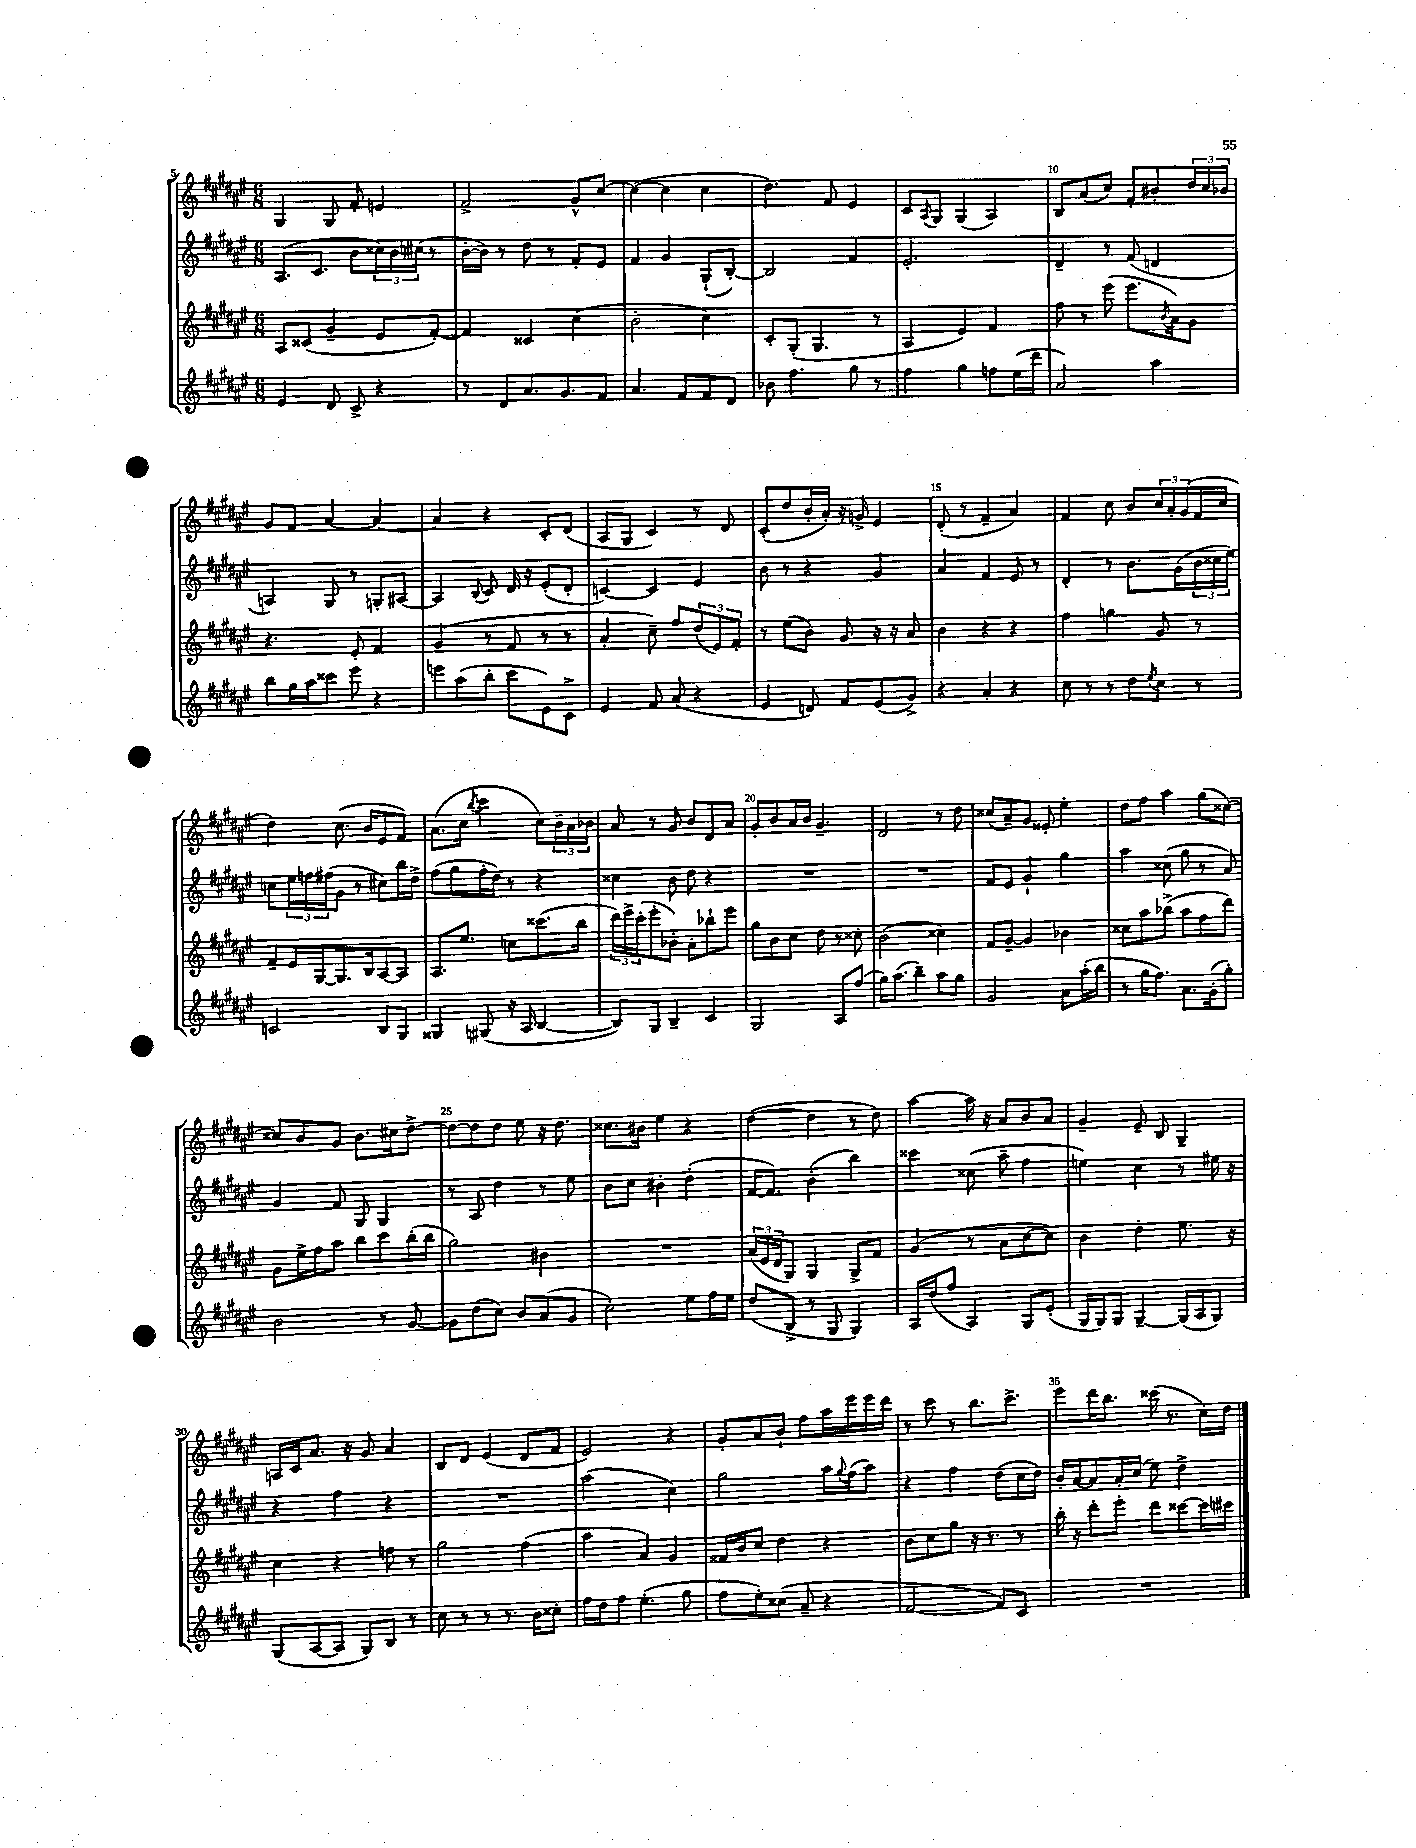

**kern	**kern	**kern	**kern
*part4	*part3	*part2	*part1
*staff4	*staff3	*staff2	*staff1
*clefG2	*clefG2	*clefG2	*clefG2
*k[f#c#g#d#a#e#]	*k[f#c#g#d#a#e#]	*k[f#c#g#d#a#e#]	*k[f#c#g#d#a#e#]
*M6/8	*M6/8	*M6/8	*M6/8
=5	=5	=5	=5
4e#/	8A#/L	(8.A#/L	4G#/
.	(8c##X/J	.	.
.	.	8.c#/J	.
8d#/	4g#~/	.	8G#/
8c#^/	.	8b\L	8f#'/
4r	8e#/L	24cc##X\L)	4en/
.	.	24b\	.
.	.	(24cc#X\JJ	.
.	[8f#'/J)	8r	.
=6	=6	=6	=6
8r	4f#/]	[16b'\LL	2f#^/
.	.	16b\JJ])	.
8d#/L	.	8r	.
8.a#/	4c##X/	8dd#\	.
.	.	8r	.
8.g#/	.	.	.
.	(4cc#\	8f#'/L	8g#^^/L
8f#/J	.	8e#/J	[8cc#/J
=7	=7	=7	=7
4.a#/	2b'\	4f#/	(4cc#\_
.	.	4g#/	4cc#\]
8f#/L	.	.	.
8f#/	4cc#\)	(8G#`/L	4cc#\
8d#/J	.	[8B'/J)	.
=8	=8	=8	=8
8b-X\	8c#'/L	2B/]	4.dd#\)
4.ff#\	(8G#'/J	.	.
.	4.G#/	.	.
.	.	.	8f#/
8gg#\	.	4f#/	4e#/
8r	8r	.	.
=9	=9	=9	=9
4ff#\	4A#/	2.e#'/	8c#/L
.	.	.	8qA#/
.	.	.	8G#/J
4gg#\	4e#/)	.	(4G#/
8ffn\L	4f#/	.	4A#/)
(16ee#\L	.	.	.
16ddd#\JJ	.	.	.
=10	=10	=10	=10
2a#/)	8ff#\	4d#~/	8B/L
.	8r	.	(8a#/
.	(8eee#\	8r	8cc#/J)
.	8.eee#\L	(8f#/	8f#'/L
4aa#\	.	4dn/	8b#X'/
.	8qb/	.	.
.	16a#\k)	.	.
.	8g#\J	.	24dd#/L
.	.	.	24cc#/
.	.	.	24b-X/JJ
!!LO:LB:g=z
=11	=11	=11	=11
8bb\L	4.r	4An/)	8g#/L
16gg#\L	.	.	8f#/J
16aa#\J	.	.	.
8ccc##X\J	.	8G#/	[4a#/
8eee#\	8e#'/	8r	.
4r	4f#/	8Gn'/L	4a#/_
.	.	[8A#X/J	.
=12	=12	=12	=12
8eeen\L	(4g#/	4A#/]	4a#/]
(8aa#\	.	.	.
.	.	8qqB/	.
8bb'\J	8r	8c#/	4r
8ccc#\L	8f#/	16d#/	.
.	.	16r	.
8e#\)	8r	(8e#'/L	8c#'/L
8c#^\J	8r	8d#'/J	(8d#/J
=13	=13	=13	=13
4e#/	4a#'/	[4cn/)	8A#/L
.	.	.	8G#/J
8f#/	8cc#~\)	4c/]	4c#/)
(8a#/	8ff#/L	.	.
4r	(12dd#/	4e#/	8r
.	12e#/)	.	.
.	.	.	8d#/
.	12f#'/J	.	.
=14	=14	=14	=14
4e#/	8r	8b\	(8c#'/L
.	(8ee#\L	8r	8dd#/
8dn/)	8b\J)	4r	16b'/L
.	.	.	16a#'/JJ)
8f#/L	8g#/	.	16r
.	.	.	16gn^/
(8e#/	16r	4g#/	4e#/
.	16r	.	.
8g#^/J)	8a#/	.	.
=15	=15	=15	=15
4r	4b\	4a#/	(8d#'/
.	.	.	8r
4a#'/	4r	4f#/	4f#~/
4r	4r	8e#/	4a#/)
.	.	8r	.
=16	=16	=16	=16
8cc#\	4ff#\	4d#'/	4f#/
8r	.	.	.
8r	4ggn\	8r	8cc#\
8dd#\L	.	8.b\L	8b/L
8qee#/	.	.	.
8cc#\J	8g#/	.	24cc#/L
.	.	.	24a#'/
.	.	(16g#\L	.
.	.	.	(24g#/
8r	8r	24b\	16f#/
.	.	24cc##X\	.
.	.	.	16cc#/JJ
.	.	24ee#\JJ)	.
!!LO:LB:g=z
=17	=17	=17	=17
2cn/	8f#~/L	8ccn\L	4dd#\)
.	16e#/L	24ee#\L	.
.	.	24ffn\	.
.	[16G#/J	.	.
.	.	(24ff#X\J	.
.	8.G#/]	8g#\J	(8.cc#\
.	.	8r	.
.	16B/k	.	16b/KL
8B/L	[8A#/	8cc#X\L)	8e#/
8G#/J	8A#/J]	16bb\L	8f#/J)
.	.	16dd#^\JJ	.
=18	=18	=18	=18
4G##X/	8.A#/L	(8ff#\L	(8.a#\L
.	.	8gg#\	.
.	8.ee#/J	.	16cc#\Jk
.	.	.	8qbb/
(8G#X/	.	16ff#'\L	4ccc#\
.	.	16dd#\JJ)	.
16r	8ccn\L	8r	.
16A#/	.	.	.
[4B/	(8.ccc##X\	4r	8cc#\L)
.	.	.	24b~\L
.	.	.	24a#\
.	16bb\Jk	.	.
.	.	.	24b-X\JJ
=19	=19	=19	=19
8B/L])	24ddd#\LL)	4cc##X\	8a#/
.	24eee#^\	.	.
.	(24ccc#'\J	.	.
8G#/J	8eee#'\	.	8r
4B~/	8b-X'\J)	8b\	8g#/
.	8a#'\L	8dd#\	8b/L
4c#/	8bb-X`\	4r	8d#/
.	8eee#\J	.	8a#/J
=20	=20	=20	=20
2G#/	8gg#\L	2.r	8g#'/L
.	8b\	.	8b/
.	8cc#\J	.	16a#/L
.	.	.	16b/JJ
.	8dd#\	.	4.g#~/
8A#/L	8r	.	.
(8ff#/J	8cc##X'\	.	.
=21	=21	=21	=21
16gg#\KL)	(2b\	2.r	2d#/
(8.aa#\J	.	.	.
4bb~\)	.	.	.
8aa#\L	4cc##X\)	.	8r
8gg#\J	.	.	8dd#\
=22	=22	=22	=22
2g#/	8f#/L	8f#/L	(8cc##X/L
.	[8g#~/J	8e#/J	8a#~/)
.	4g#/]	4g#`/	8g#/J
.	.	.	8e##X'/
8a#\L	4b-X\	4gg#\	4ee#'\
(16aa#'\L	.	.	.
16bb\JJ	.	.	.
=23	=23	=23	=23
8r	8cc##X\L	4aa#\	8dd#\L
16gg#\KL	8aa#\	.	8ff#\J
8.ff#\J)	.	.	.
.	(8bb-X^\J	(8cc##X\	4aa#\
8.a#\L	8aa#\L	8gg#\	.
.	8ff#\	8r	(8gg#\L
(16g#'\k	.	.	.
8gg#'\J)	8ddd#\J)	8a#/)	[8cc##X\J)
!!LO:LB:g=z
=24	=24	=24	=24
2b\	8g#\L	4g#/	8cc##X/L]
.	16ee#^\L	.	8b/
.	16ff#\J	.	.
.	8aa#\J	8f#/	8g#/J
.	8bb\L	8G#/	8.b\L
8r	8ccc#\	4G#/	.
.	.	.	16cc#X\k
[8g#/	(16bb'\L	.	[8dd#^\J
.	16bb\JJ	.	.
=25	=25	=25	=25
8g#\L]	2gg#\)	8r	8dd#\L_
(8dd#\	.	8A#/	8dd#\]
8cc#\J)	.	4dd#\	8dd#\J
8b/L	.	.	8ee#\
(8a#/	4b#X\	8r	16r
.	.	.	8.dd#\
8g#/J	.	8ee#\	.
=26	=26	=26	=26
2cc#'\)	2.r	8b\L	8.cc##X\L
.	.	8cc#\J	.
.	.	.	16b#X\Jk
.	.	4b#X'\	4ee#\
8ee#\L	.	(4dd#'\	4r
16ff#\L	.	.	.
16ee#\JJ	.	.	.
=27	=27	=27	=27
(8dd#/L	(24a#/LL	[16f#/KL	([4dd#\
.	24e#/	.	.
.	.	8.f#/J])	.
.	24d#/J	.	.
8B^/J	8G#/J)	.	.
8r	4G#/	(4b'\	4dd#\]
8G#/	.	.	.
4G#/)	8G#^/L	4bb\)	8r
.	8f#/J	.	8dd#\)
=28	=28	=28	=28
16A#/LL	(4g#/	4ccc##X\	[4aa#\
(16dd#/J	.	.	.
8ff#/J	.	.	.
4A#/)	8r	(8cc##X\	16aa#\]
.	.	.	16r
.	8a#\L	8aa#~\	8a#/L
8G#/L	[8cc#\	4ff#\	8b/
(8e#'/J	8cc#\J])	.	8a#/J
=29	=29	=29	=29
16G#/LL	4b\	4een\)	4g#~/
16G#/J)	.	.	.
8G#/J	.	.	.
[4G#~/	4dd#'\	4cc#\	8e#~/
.	.	.	8B/
(16G#/LL]	8.ee#\	8r	4G#~/
16A#/J	.	.	.
8G#/J)	.	16ee#X\	.
.	16r	16r	.
!!LO:LB:g=z
=30	=30	=30	=30
(8G#/L	4cc#\	4r	16An/LL
.	.	.	16c#/J
[8A#/	.	.	8.a#/J
8A#/J]	4r	4ff#\	.
.	.	.	16r
8G#/L)	.	.	8g#/
8B/J	8ffn\	4r	4a#/
8r	8r	.	.
=31	=31	=31	=31
8cc#\	2gg#\	2.r	8B/L
8r	.	.	8d#/J
8r	.	.	(4e#/
8.r	.	.	.
.	(4ff#\	.	8d#/L
16b\KL	.	.	.
8cc##X'\J	.	.	8f#/J
=32	=32	=32	=32
16ff#\LL	4aa#\	(2aa#\	2e#/)
16dd#\J	.	.	.
8ff#\J	.	.	.
(4.ee#'\	4a#/)	.	.
.	4g#/	4cc#\)	4r
8gg#\	.	.	.
=33	=33	=33	=33
8ff#\L	16f##X/LL	2gg#\	8g#'/L
.	16b/J	.	.
8ee#'\)	8cc#/J	.	8a#/
(8cc##X\J	4dd#\	.	8b`/J
8a#~/	.	.	8ff#\L
4r	4r	16aa#\LL	16aa#\L
.	.	8qqgg#/	.
.	.	(16ff#\J	16eee#\
.	.	8aa#\J)	16eee#\
.	.	.	16ddd#\JJ
=34	=34	=34	=34
[2f#/	8b\L	4r	8r
.	8cc#\	.	8ccc#\
.	8gg#\J	4ff#\	8r
.	16r	.	8.bb\L
.	8.r	.	.
8f#/L])	.	(8dd#\L	.
.	.	.	8.ccc#^\J
8c#/J	8r	16cc#\L	.
.	.	16dd#\JJ)	.
=35	=35	=35	=35
2.r	16bb'\	16b'/LL	8eee#\L
.	16r	[16a#/J	.
.	8ddd#'\L	8a#/]	16ddd#\K
.	.	.	8.bb\J
.	8eee#'\J	16a#'/L	.
.	.	(16cc#/JJ	.
.	8ddd#\L	8ee#\)	(16ccc##X\
.	.	.	8.r
.	[8ccc##X\	4dd#^\	.
.	16ccc##\L]	.	16cc#\LL)
.	16ccc#X\JJ	.	16dd#\JJ
==	==	==	==
*-	*-	*-	*-
